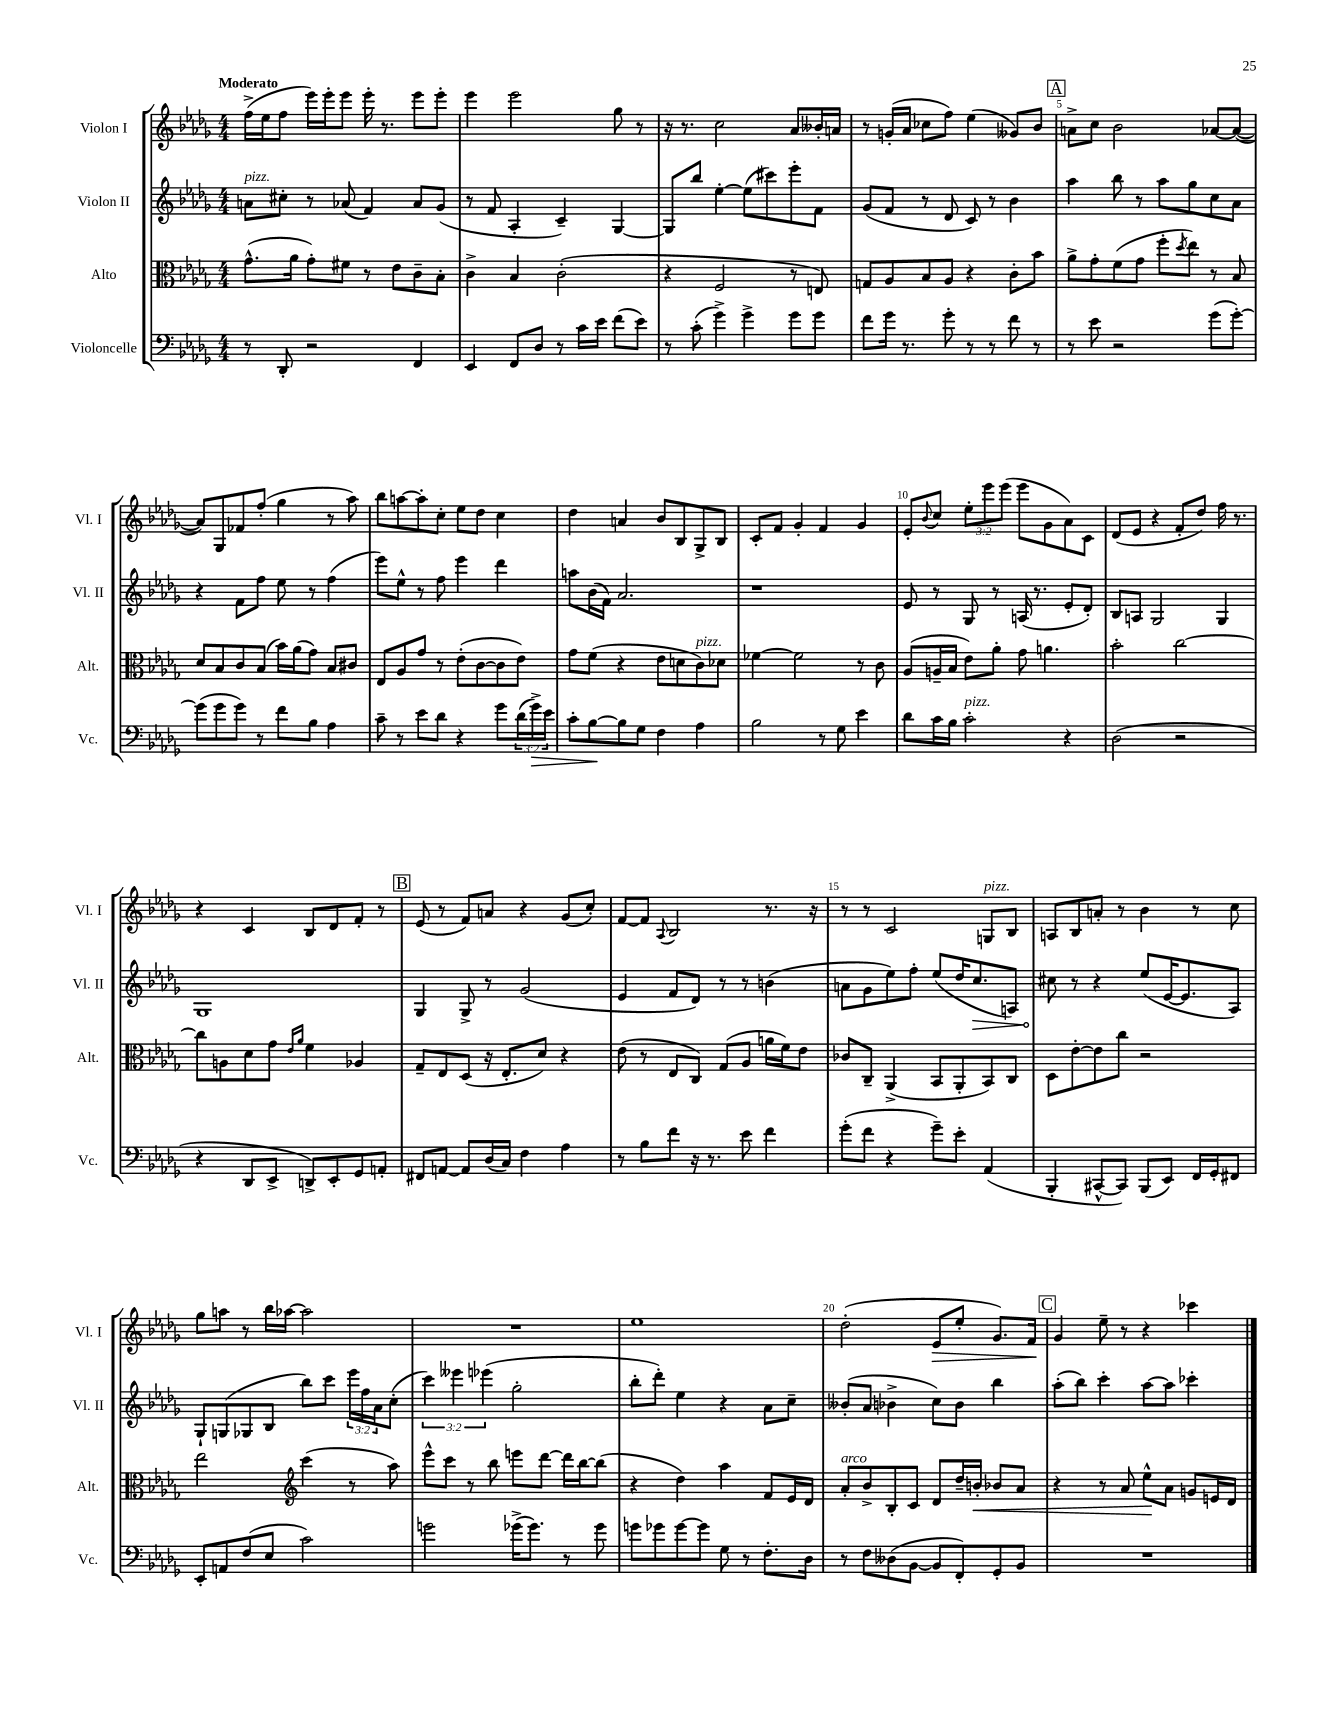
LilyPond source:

<<
\new StaffGroup <<
\new Staff = "s0" \with { instrumentName = "Violon I" shortInstrumentName = "Vl. I" } {
    \clef treble \key des \major \numericTimeSignature \time 4/4 \override Staff.TupletNumber.text = #tuplet-number::calc-fraction-text \tempo "Moderato"
    f''16->( ees''16 f''8 ees'''16) ees'''16-. ees'''8 ees'''16-. r8. ees'''8 ees'''8-. |
    ees'''4 ees'''2 ges''8 r8 |
    r16 r8. c''2 aes'8 beses'16-. a'16 |
    r8 g'16-.( aes'16 ces''8 f''8) ees''4( geses'8) bes'8 |
    \mark \markup { \box "A" } a'8-> c''8 bes'2 aes'8~ aes'8~( |
    aes'8) ges8 fes'8 f''8-.( ges''4 r8 aes''8) |
    bes''8 a''8~ a''8-. c''8-. ees''8 des''8 c''4 |
    des''4 a'4 bes'8 bes8 ges8-> bes8 |
    c'8-. f'8 ges'4-. f'4 ges'4 |
    ees'8-. \appoggiatura { bes'8 } c''8 \tuplet 3/2 { ees''8-. ees'''8 ees'''8( } ees'''8 ges'8 aes'8) c'8 |
    des'8( ees'8 r4 f'8-. des''8) f''16 r8. |
    r4 c'4 bes8 des'8 f'8-. r8 |
    \mark \markup { \box "B" } ees'8( r8 f'8) a'8 r4 ges'8( c''8-.) |
    f'8~ f'8 \appoggiatura { aes8 } bes2 r8. r16 |
    r8 r8 c'2 g8^\markup { \italic "pizz." } bes8 |
    a8 bes8 a'8-. r8 bes'4 r8 c''8 |
    ges''8 a''8 r8 bes''16 aes''16~ aes''2 |
    R1 |
    ees''1 |
    des''2-.( ees'8\> ees''8-. ges'8.) f'16\! |
    \mark \markup { \box "C" } ges'4 ees''8-- r8 r4 ces'''4 \bar "|." |
}
\new Staff = "s1" \with { instrumentName = "Violon II" shortInstrumentName = "Vl. II" } {
    \clef treble \key des \major \numericTimeSignature \time 4/4 \override Staff.TupletNumber.text = #tuplet-number::calc-fraction-text
    a'8^\markup { \italic "pizz." } cis''8-. r8 aes'8( f'4) aes'8 ges'8( |
    r8 f'8 aes4-. c'4--) ges4~ |
    ges8 bes''8 ees''4~-. ees''8( cis'''8) ees'''8-. f'8 |
    ges'8( f'8 r8 des'8 c'8) r8 bes'4 |
    \mark \markup { \box "A" } aes''4 bes''8 r8 aes''8 ges''8 c''8 aes'8 |
    r4 f'8 f''8 ees''8 r8 f''4( |
    ees'''8) ees''8-^ r8 f''8 ees'''4 des'''4 |
    a''8 bes'16( f'16) aes'2. |
    r1 |
    ees'8 r8 ges8 r8 a16( r8. ees'8-. des'8-.) |
    bes8 a8 ges2 ges4 |
    ges1 |
    \mark \markup { \box "B" } ges4 ges8-> r8 ges'2( |
    ees'4 f'8 des'8) r8 r8 b'4( |
    a'8 ges'8 ees''8) f''8-. ees''8( des''16 \once \override Hairpin.circled-tip = ##t c''8.\> a8) |
    cis''8\! r8 r4 ees''8( ees'16~ ees'8. aes8) |
    ges8-! g8( ges8 bes8 bes''8) c'''8 \tuplet 3/2 { ees'''16 f''16 aes'16 } c''8-.( |
    \tuplet 3/2 { c'''4) eeses'''4 ees'''4( } ges''2-. |
    bes''8-. des'''8-.) ees''4 r4 aes'8 c''8-- |
    beses'8-.( aes'8 bes'4-> c''8) bes'8 bes''4 |
    \mark \markup { \box "C" } aes''8-.( bes''8) c'''4-. aes''8~ aes''8 ces'''4-. \bar "|." |
}
\new Staff = "s2" \with { instrumentName = "Alto" shortInstrumentName = "Alt." } {
    \clef alto \key des \major \numericTimeSignature \time 4/4
    ges'8.-^( aes'16 ges'8-.) fis'8 r8 ees'8 c'8-- bes8-. |
    c'4-> bes4 c'2-.( |
    r4 f2 r8 e8) |
    g8 aes8 bes8 aes8 r4 c'8-. bes'8 |
    \mark \markup { \box "A" } aes'8-> ges'8-. f'8( ges'8 f''8-. \acciaccatura { des''8 } ees''8) r8 bes8 |
    des'8 bes8 c'8 bes8( bes'16) aes'16( ges'8) bes8 cis'8 |
    ees8 aes8 ges'8 r8 ees'8-.( c'8~ c'8 ees'8) |
    ges'8 f'8( r4 ees'8 d'8 c'8^\markup { \italic "pizz." }) des'8 |
    fes'4~ fes'2 r8 c'8 |
    aes8( a16-- bes16 ees'8) aes'8-. ges'8 a'4. |
    bes'2-. c''2~ |
    c''8 a8 des'8 ges'8 \grace { ees'16 aes'16 } f'4 aes4 |
    \mark \markup { \box "B" } ges8-- ees8 des8( r16 ees8.-. des'8) r4 |
    ees'8( r8 ees8 c8) ges8( aes8 a'16 f'16) ees'8 |
    ces'8 c8-- aes,4->( bes,8 aes,8-. bes,8) c8 |
    des8 ees'8~-. ees'8 c''8 r2 |
    ees''2 \clef treble c'''4( r8 aes''8) |
    ees'''8-^ c'''8 r8 bes''8 e'''8 des'''8~ des'''16 bes''16~ bes''8( |
    r4 des''4) aes''4 f'8 ees'16 des'16 |
    aes'8-.^\markup { \italic "arco" } bes'8-> bes8-. c'8 des'8 des''16-- b'16-.\< bes'8 aes'8 |
    \mark \markup { \box "C" } r4 r8 aes'8 ees''8-^\! aes'8 g'8 e'16 des'16 \bar "|." |
}
\new Staff = "s3" \with { instrumentName = "Violoncelle" shortInstrumentName = "Vc." } {
    \clef bass \key des \major \numericTimeSignature \time 4/4 \override Staff.TupletNumber.text = #tuplet-number::calc-fraction-text
    r8 des,8-. r2 f,4 |
    ees,4 f,8 des8 r8 c'16 ees'16 f'8( ees'8) |
    r8 c'8-.( ges'4->) ges'4-> ges'8 ges'8 |
    f'8 ges'16 r8. ges'8-. r8 r8 f'8 r8 |
    \mark \markup { \box "A" } r8 ees'8 r2 ges'8( ges'8~-.) |
    ges'8( ges'8 ges'8) r8 f'8 bes8 aes4 |
    c'8-- r8 ees'8 des'8 r4 ges'8 \tuplet 3/2 { des'16( ges'16->\>) ees'16 } |
    c'8-. bes8~\! bes8 ges8 f4 aes4 |
    bes2 r8 ges8 ees'4 |
    des'8 c'16 bes16 c'2-.^\markup { \italic "pizz." } r4 |
    des2( r2 |
    r4 des,8 ees,8-> d,8->) ees,8-. ges,8 a,8-. |
    \mark \markup { \box "B" } fis,8 a,8~ a,8 des16( c16) f4 aes4 |
    r8 bes8 f'8 r16 r8. ees'8 f'4 |
    ges'8-.( f'8 r4 ges'8--) ees'8-. aes,4( |
    bes,,4-. cis,8~-^ cis,8) bes,,8( ees,8) f,16 ges,16-. fis,8 |
    ees,8-. a,8 f8( ees8 c'2) |
    g'2 ges'16->( ges'8.) r8 ges'8 |
    g'8 ges'8 ges'8~ ges'8 ges8 r8 f8.-. des16 |
    r8 f8 deses8( bes,8~ bes,8 f,8-.) ges,8-. bes,8 |
    \mark \markup { \box "C" } R1 \bar "|." |
}
>>
>>
\layout { \context { \Score \override BarNumber.break-visibility = ##(#f #t #t) barNumberVisibility = #(every-nth-bar-number-visible 5) } }
